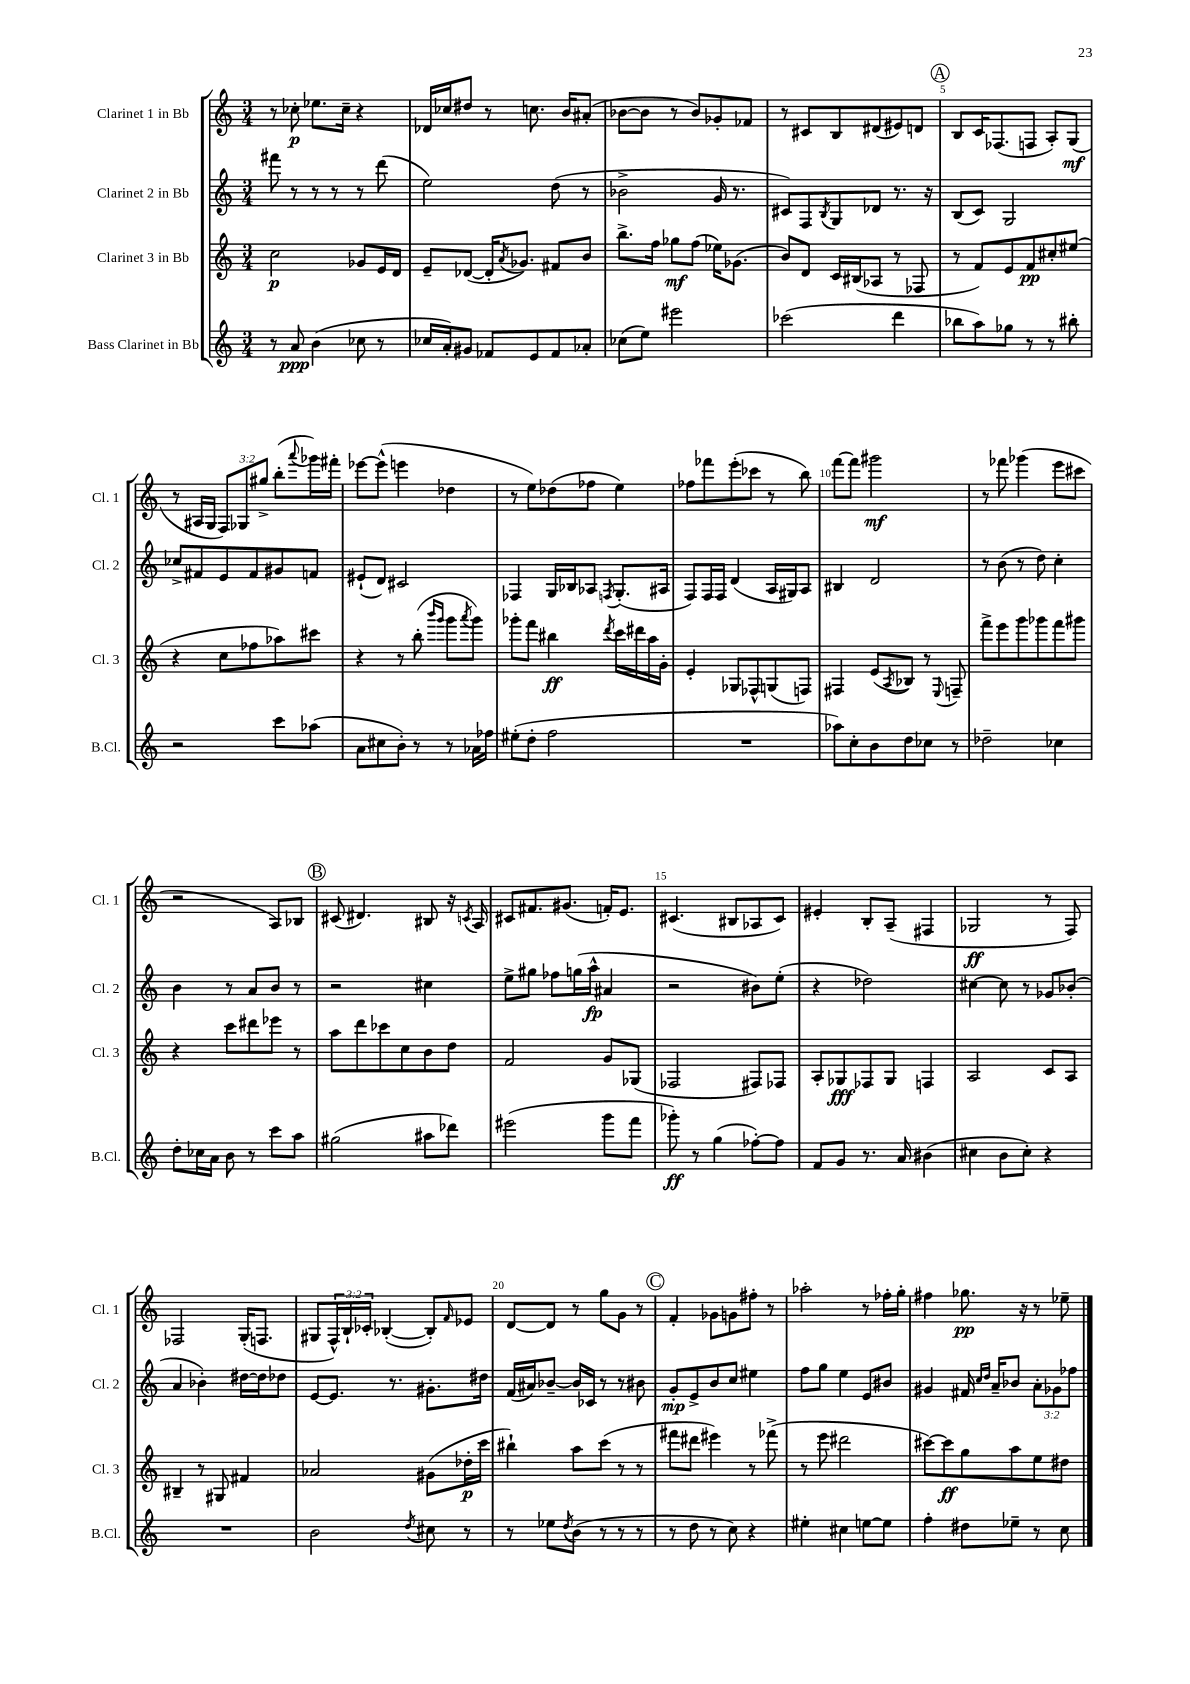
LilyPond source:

<<
\new StaffGroup <<
\new Staff = "s0" \with { instrumentName = "Clarinet 1 in Bb" shortInstrumentName = "Cl. 1" } {
    \clef treble \key c \major \numericTimeSignature \time 3/4 \override Staff.TupletNumber.text = #tuplet-number::calc-fraction-text
    r8 ces''8-.\p ees''8. ces''16-- r4 |
    des'16 ces''16 dis''8 r8 c''8. b'16 ais'8-.( |
    bes'8~ bes'8 r8 bes'8) ges'8-. fes'8 |
    r8 cis'8 b8 dis'8( eis'8) d'8 |
    \mark \markup { \circle "A" } b8 c'16 fes8.( f8 a8-.) g8\mf( |
    r8 ais16 g16 \tuplet 3/2 { f8) ges8 gis''8-> } b''8-.( \appoggiatura { a'''8 } ges'''16) fis'''16-. |
    ees'''8~ ees'''8-^( e'''4 des''4 |
    r8 e''8) des''8( fes''8 e''4) |
    fes''8 fes'''8 e'''8-.( ces'''8 r8 b''8) |
    f'''8~ f'''8 gis'''2\mf |
    r8 fes'''8 ges'''4( e'''8 cis'''8 |
    r2 a8) bes8 |
    \mark \markup { \circle "B" } cis'8( dis'4.) bis8 r16 \acciaccatura { c'8 } a16 |
    cis'8 fis'8. gis'8.( f'16-.) e'8. |
    cis'4.( bis8 aes8 cis'8) |
    eis'4-. b8-. a8--( fis4 |
    ges2\ff r8 f8) |
    fes2 g16-.( f8. |
    gis8 \tuplet 3/2 { f16-^) b16-! ces'16-. } bes4~-.( bes8-.) \grace { f'16 } ees'8 |
    d'8~ d'8 r8 g''8 g'8 r8 |
    \mark \markup { \circle "C" } f'4-. ges'8 g'8 fis''8-. r8 |
    aes''2-. r8 fes''16-. g''16-. |
    fis''4 ges''8.\pp r16 r8 ees''8-- \bar "|." |
}
\new Staff = "s1" \with { instrumentName = "Clarinet 2 in Bb" shortInstrumentName = "Cl. 2" } {
    \clef treble \key c \major \numericTimeSignature \time 3/4 \override Staff.TupletNumber.text = #tuplet-number::calc-fraction-text
    fis'''8 r8 r8 r8 r8 d'''8( |
    e''2) d''8( r8 |
    bes'2-> g'16 r8. |
    cis'8) f8 \acciaccatura { b8 } g8 des'8 r8. r16 |
    \mark \markup { \circle "A" } b8( c'8) g2 |
    ces''8-> fis'8 e'8 fis'8 gis'8 f'8 |
    eis'8-!( d'8) cis'2 |
    fes4 g16 bes16 aes8 \acciaccatura { f8 } g8.-.( ais16 |
    f8) f16 f16 d'4( a16 gis16) a8 |
    bis4 d'2 |
    r8 b'8( r8 d''8) c''4-. |
    b'4 r8 a'8 b'8 r8 |
    \mark \markup { \circle "B" } r2 cis''4 |
    e''8-> gis''8 fes''8 g''16( a''16-^\fp ais'4 |
    r2 bis'8) e''8-.( |
    r4 des''2) |
    cis''4~ cis''8 r8 ges'8 bes'8-.( |
    a'4 bes'4-.) dis''16~ dis''16 des''8 |
    e'8~ e'8. r8. gis'8.-. dis''16 |
    f'16( ais'16) bes'8~-- bes'16 ces'16 r8 r8 bis'8 |
    \mark \markup { \circle "C" } g'8-.\mp e'8-> b'8 c''8 eis''4 |
    f''8 g''8 e''4 e'8 bis'8 |
    gis'4 fis'16 \grace { c''16 d''16 } a'16-- bes'8 \tuplet 3/2 { a'8-. ges'8 fes''8 } \bar "|." |
}
\new Staff = "s2" \with { instrumentName = "Clarinet 3 in Bb" shortInstrumentName = "Cl. 3" } {
    \clef treble \key c \major \numericTimeSignature \time 3/4
    c''2\p ges'8 e'16 d'16 |
    e'8-- des'8~( des'16-. \acciaccatura { a'8 } ges'8.) fis'8 b'8 |
    b''8.-> f''16 ges''8\mf f''8( ees''16) ges'8.( |
    b'8) d'8 c'16 bis16( aes8 r8 fes8 |
    \mark \markup { \circle "A" } r8 f'8) e'8 f'8\pp cis''8-. eis''8( |
    r4 c''8 fes''8 aes''8) cis'''8 |
    r4 r8 b''8-.( \grace { b'''16 g'''16 } g'''8 \acciaccatura { a'''8 } g'''8) |
    ges'''8-. f'''8 bis''4\ff \acciaccatura { d'''8 } c'''16 dis'''16 a''16 g'16-. |
    e'4-. ges8 fes8-^ g8( f8) |
    fis4 e'8( \acciaccatura { a8 } bes8) r8 \appoggiatura { e8 } f8-- |
    f'''8-> e'''8 g'''8 ges'''8 f'''8 gis'''8 |
    r4 c'''8 dis'''8 ees'''8 r8 |
    \mark \markup { \circle "B" } a''8 d'''8 ces'''8 c''8 b'8 d''8 |
    f'2 g'8 ges8( |
    fes2 fis8) fes8 |
    a8-. ges8\fff fes8 ges8 f4 |
    a2 c'8 a8 |
    bis4-- r8 gis8 fis'4 |
    aes'2 gis'8( des''16-.\p c'''16 |
    bis''4-!) a''8 c'''8( r8 r8 |
    \mark \markup { \circle "C" } fis'''8 dis'''8 eis'''4) r8 fes'''8->( |
    r8 e'''8 dis'''2 |
    cis'''8~) cis'''8\ff g''8 a''8 e''8 dis''8 \bar "|." |
}
\new Staff = "s3" \with { instrumentName = "Bass Clarinet in Bb" shortInstrumentName = "B.Cl." } {
    \clef treble \key c \major \numericTimeSignature \time 3/4
    r8 a'8\ppp b'4( ces''8 r8 |
    ces''16 a'16-.) gis'8 fes'8 e'8 fes'8 aes'8-. |
    ces''8( e''8) eis'''2 |
    ces'''2( d'''4 |
    \mark \markup { \circle "A" } bes''8 a''8) ges''8 r8 r8 bis''8-. |
    r2 c'''8 aes''8( |
    a'8 cis''8 b'8-.) r8 r8 aes'16 fes''16 |
    eis''8-.( d''8-. f''2 |
    R2. |
    aes''8) c''8-. b'8 d''8 ces''8 r8 |
    des''2-- ces''4 |
    d''8-. ces''16 a'16 b'8 r8 c'''8 a''8 |
    \mark \markup { \circle "B" } gis''2( ais''8 des'''8) |
    eis'''2( g'''8 f'''8 |
    ges'''8-.\ff) r8 g''4( fes''8~-.) fes''8 |
    f'8 g'8 r8. a'16 bis'4( |
    cis''4 b'8 cis''8-.) r4 |
    R2. |
    b'2 \acciaccatura { d''8 } cis''8 r8 |
    r8 ees''8 \acciaccatura { d''8 } b'8( r8 r8 r8 |
    \mark \markup { \circle "C" } r8 d''8 r8 c''8) r4 |
    eis''4-. cis''4 e''8~ e''8 |
    f''4-. dis''8 ees''8-- r8 c''8 \bar "|." |
}
>>
>>
\layout { \context { \Score \override BarNumber.break-visibility = ##(#f #t #t) barNumberVisibility = #(every-nth-bar-number-visible 5) } }
